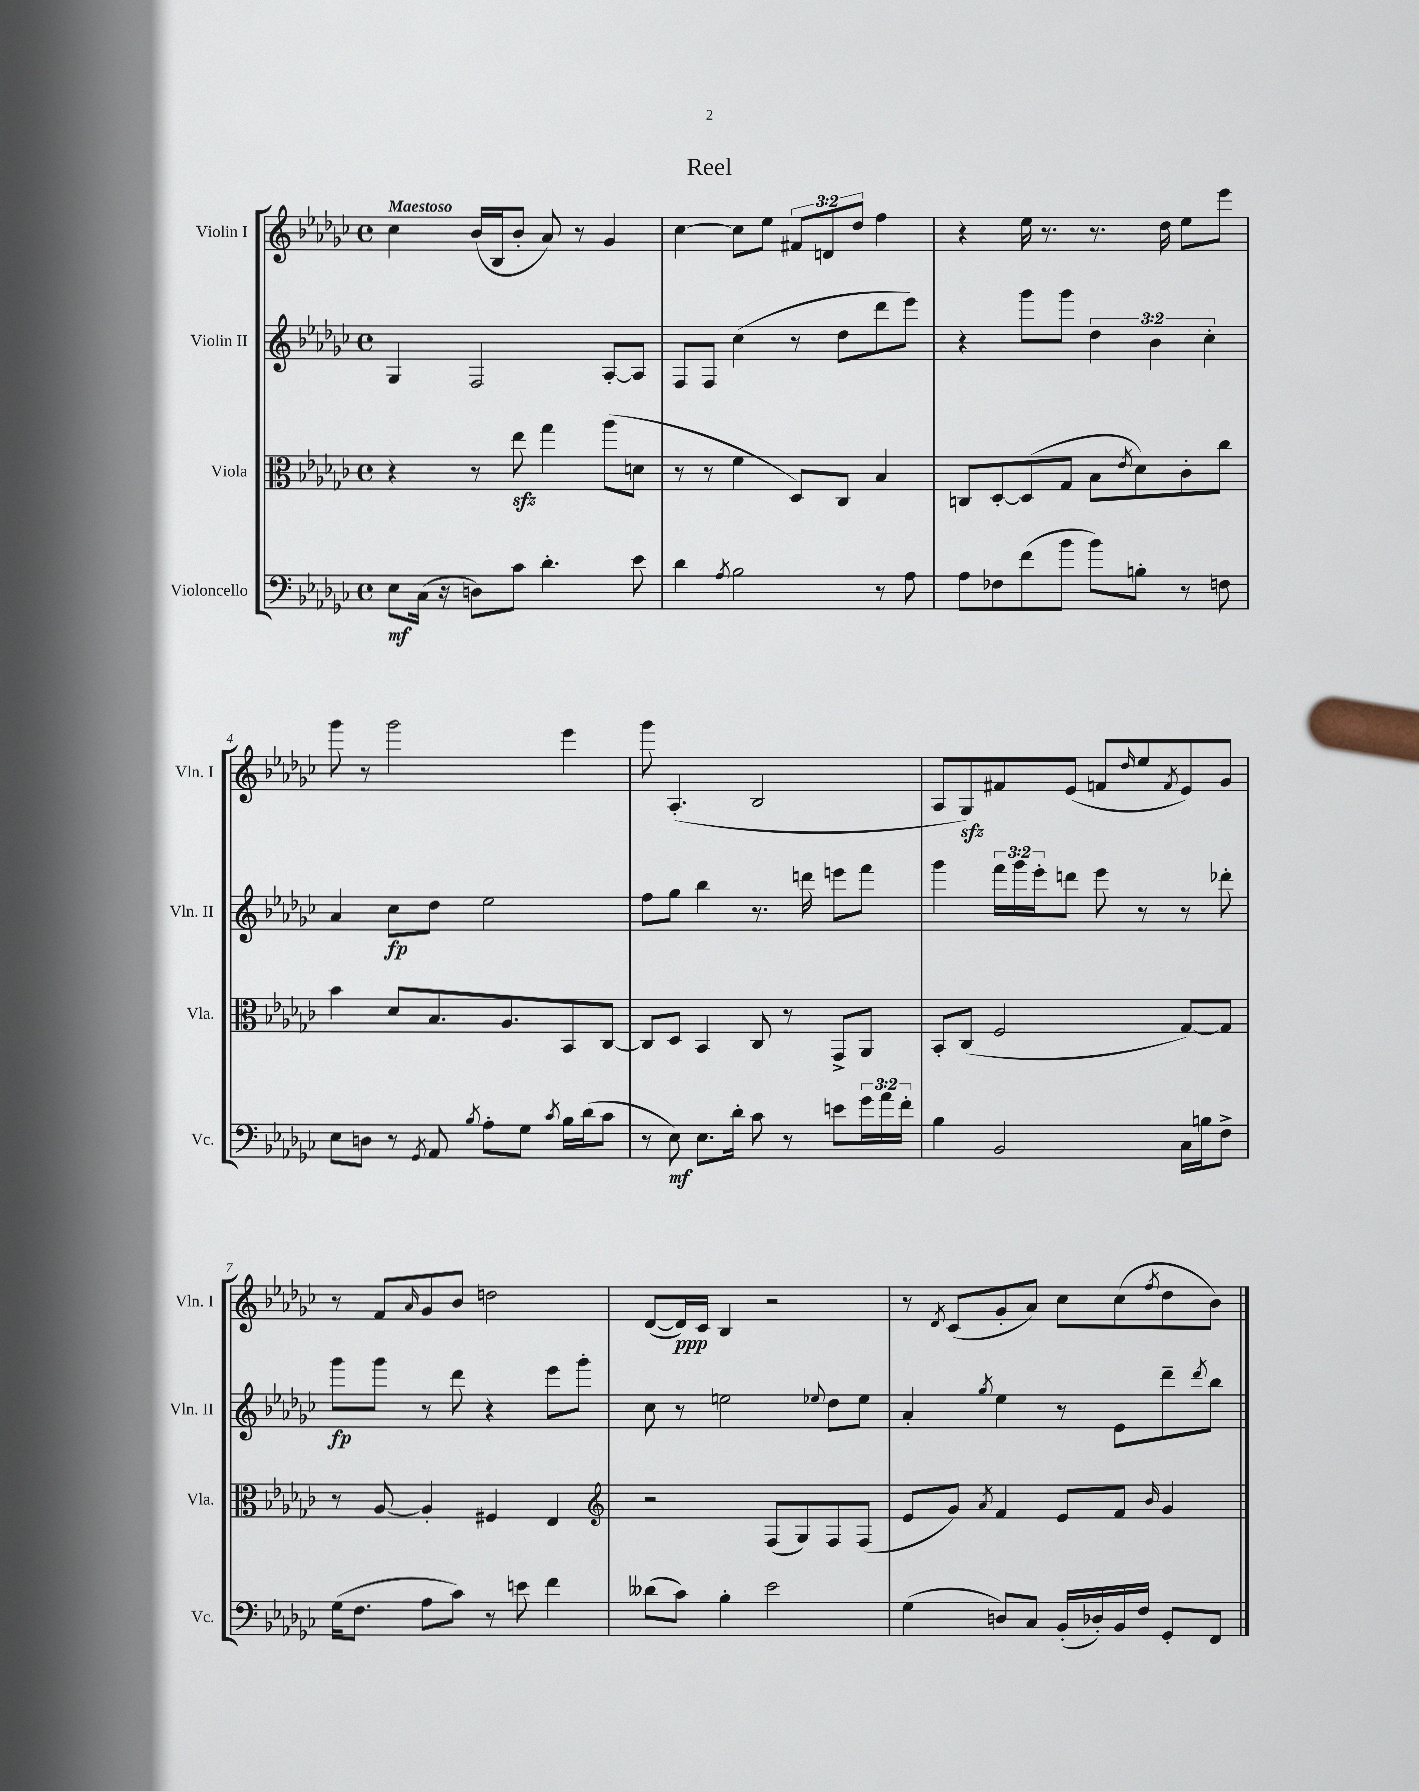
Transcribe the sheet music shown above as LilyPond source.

\header { title = "Reel" }
<<
\new StaffGroup <<
\new Staff = "s0" \with { instrumentName = "Violin I" shortInstrumentName = "Vln. I" } {
    \clef treble \key ges \major \defaultTimeSignature \time 4/4 \override Staff.TupletNumber.text = #tuplet-number::calc-fraction-text \tempo "Maestoso"
    ces''4 bes'16( bes16 bes'8-. aes'8) r8 ges'4 |
    ces''4~ ces''8 ees''8 \tuplet 3/2 { fis'8 d'8 des''8 } f''4 |
    r4 ees''16 r8. r8. des''16 ees''8 ees'''8 |
    ges'''8 r8 ges'''2 ees'''4 |
    ges'''8 aes4.-.( bes2 |
    aes8 ges8\sfz) fis'8 ees'8( f'8 \grace { des''16 } ees''8 \acciaccatura { f'8 } ees'8) ges'8 |
    r8 f'8 \grace { aes'16 } ges'8 bes'8 d''2 |
    des'8~( des'16\ppp) ces'16 bes4 r2 |
    r8 \acciaccatura { des'8 } ces'8( ges'8-. aes'8) ces''8 ces''8( \acciaccatura { f''8 } des''8 bes'8) \bar "|." |
}
\new Staff = "s1" \with { instrumentName = "Violin II" shortInstrumentName = "Vln. II" } {
    \clef treble \key ges \major \defaultTimeSignature \time 4/4 \override Staff.TupletNumber.text = #tuplet-number::calc-fraction-text
    ges4 f2 aes8~-. aes8 |
    f8 f8 ces''4( r8 des''8 des'''8 ees'''8) |
    r4 ges'''8 ges'''8 \tuplet 3/2 { des''4 bes'4 ces''4-. } |
    aes'4 ces''8\fp des''8 ees''2 |
    f''8 ges''8 bes''4 r8. d'''16 e'''8 f'''8 |
    ges'''4 \tuplet 3/2 { f'''16 ges'''16 ees'''16-. } d'''8 ees'''8 r8 r8 des'''8-. |
    ges'''8\fp ges'''8 r8 des'''8 r4 ees'''8 ges'''8-. |
    ces''8 r8 e''2 \appoggiatura { ees''8 } des''8 ees''8 |
    aes'4-. \acciaccatura { ges''8 } ees''4 r8 ees'8 des'''8-- \acciaccatura { des'''8 } bes''8 \bar "|." |
}
\new Staff = "s2" \with { instrumentName = "Viola" shortInstrumentName = "Vla." } {
    \clef alto \key ges \major \defaultTimeSignature \time 4/4
    r4 r8 ees''8\sfz ges''4 aes''8( d'8 |
    r8 r8 f'4 des8) ces8 bes4 |
    c8 des8~-. des8( ges8 bes8 \acciaccatura { ees'8 } des'8) ces'8-. ces''8 |
    bes'4 des'8 bes8. aes8. bes,8 ces8~ |
    ces8 des8 bes,4 ces8 r8 ges,8-> aes,8 |
    bes,8-. ces8( f2 ges8~) ges8 |
    r8 aes8~ aes4-. fis4 ees4 |
    \clef treble r2 f8( ges8) f8 f8( |
    ees'8 ges'8) \acciaccatura { aes'8 } f'4 ees'8 f'8 \grace { bes'16 } ges'4 \bar "|." |
}
\new Staff = "s3" \with { instrumentName = "Violoncello" shortInstrumentName = "Vc." } {
    \clef bass \key ges \major \defaultTimeSignature \time 4/4 \override Staff.TupletNumber.text = #tuplet-number::calc-fraction-text
    ees8\mf ces16( r16 d8) ces'8 des'4.-. ees'8 |
    des'4 \acciaccatura { aes8 } bes2 r8 aes8 |
    aes8 fes8 f'8( bes'8 bes'8) b8-. r8 f8 |
    ees8 d8 r8 \acciaccatura { ges,8 } aes,8 \acciaccatura { bes8 } aes8-. ges8 \acciaccatura { ces'8 } bes16 des'16( ces'8 |
    r8 ees8\mf) ees8. des'16-. ces'8 r8 e'8 \tuplet 3/2 { ges'16 aes'16 f'16-. } |
    bes4 bes,2 ces16 b16 f8-> |
    ges16( f8. aes8 ces'8) r8 e'8 f'4 |
    deses'8( ces'8) bes4-. ees'2 |
    ges4( d8) ces8 bes,16-.( des16-.) bes,16 f16 ges,8-. f,8 \bar "|." |
}
>>
>>
